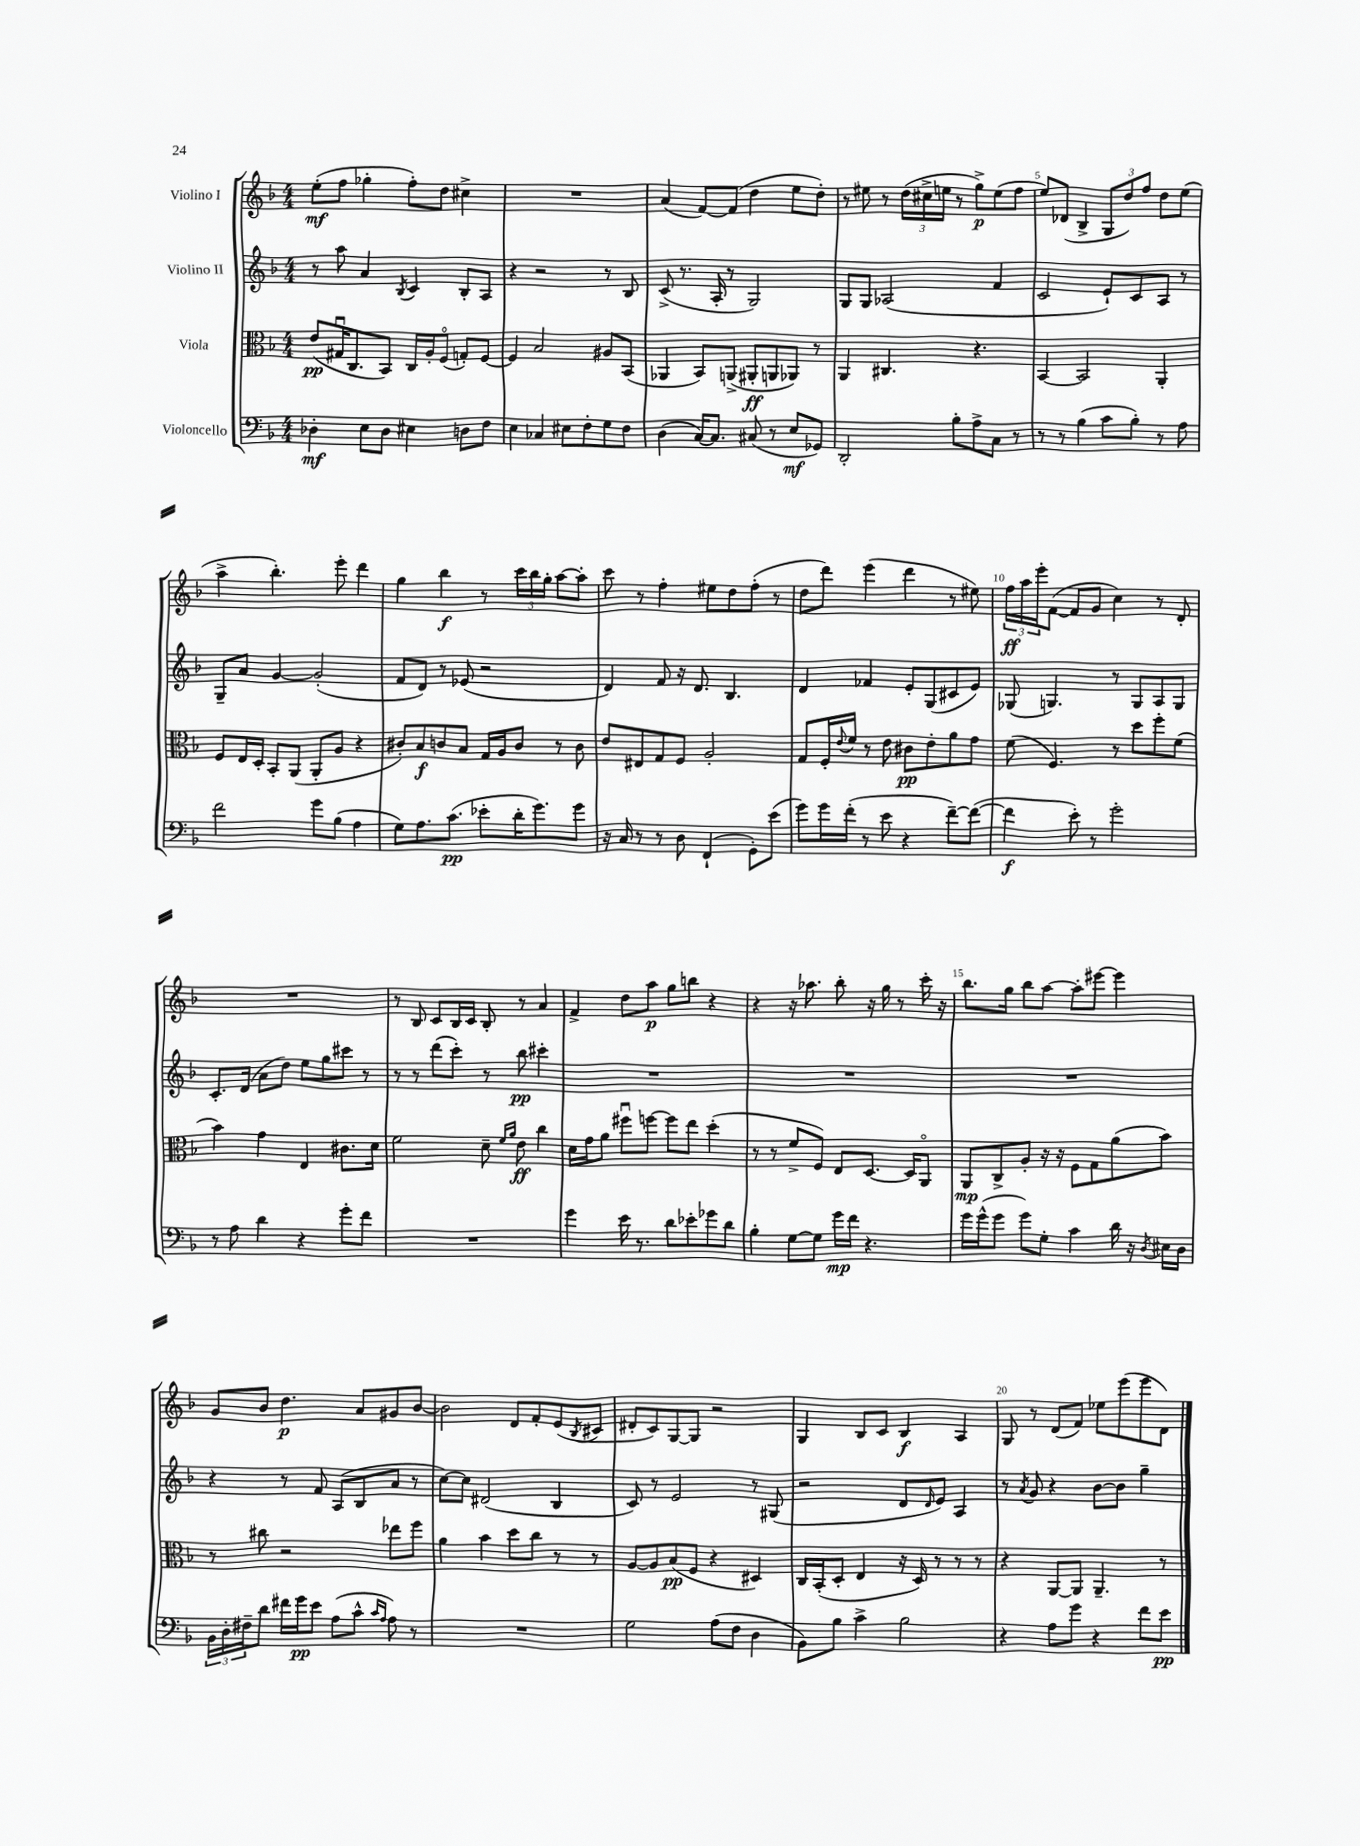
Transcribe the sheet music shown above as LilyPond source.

<<
\new StaffGroup <<
\new Staff = "s0" \with { instrumentName = "Violino I" } {
    \clef treble \key f \major \numericTimeSignature \time 4/4
    e''8-.\mf( f''8 ges''4-. f''8-.) d''8 cis''4-> |
    R1 |
    a'4( f'8~) f'8( d''4 e''8 d''8-.) |
    r8 eis''8 r8 \tuplet 3/2 { d''16( cis''16-> e''16 } r8 g''8->\p) e''8( f''8 |
    e''8) des'8( bes4-> \tuplet 3/2 { g8 d''8) f''8 } d''8 e''8( |
    a''4-> bes''4.-.) e'''8-. d'''4 |
    g''4 bes''4\f r8 \tuplet 3/2 { c'''16 bes''16 g''16-. } a''8~ a''8-. |
    c'''8 r8 f''4-. eis''8 d''8 f''8-.( r8 |
    d''8 d'''8) e'''4( d'''4 r8 eis''8) |
    \tuplet 3/2 { f''16\ff a''16 e'''16-. } f'8~( f'8 g'8 c''4) r8 d'8-. |
    R1 |
    r8 bes8 c'8 bes16 c'16 bes8-. r8 a'4 |
    f'4-> d''8 a''8\p g''8 b''8 r4 |
    r4 r16 aes''8. bes''8-. r16 g''16 r8 c'''16-. r16 |
    bes''8. g''16 bes''8 a''8~ a''8-. eis'''8~ eis'''4 |
    g'8 bes'8 d''4.\p a'8 gis'8 bes'8~ |
    bes'2 d'8 f'8-. e'8( \acciaccatura { bes8 } cis'8 |
    dis'8-. c'8) g8~ g8 r2 |
    g4 bes8 c'8 bes4\f a4 |
    g8 r8 d'8( f'8) ees''8 e'''8( e'''8 d'8) \bar "|." |
}
\new Staff = "s1" \with { instrumentName = "Violino II" } {
    \clef treble \key f \major \numericTimeSignature \time 4/4
    r8 a''8 a'4 \acciaccatura { bes8 } c'4 bes8-. a8 |
    r4 r2 r8 bes8 |
    c'8->( r8. a16-. r8 g2) |
    g8 g8 aes2( f'4 |
    c'2 e'8-!) c'8 a8 r8 |
    g8-- a'8 g'4~ g'2-.( |
    f'8 d'8) r8 ees'8( r2 |
    d'4) f'8 r16 d'8. bes4. |
    d'4 fes'4 e'8-. g8( cis'8 e'8) |
    ges8( g4.) r8 g8 a8 g8 |
    c'8.-. d'16( a'8 d''8) e''8 g''8 cis'''8 r8 |
    r8 r8 d'''8( c'''8-.) r8 bes''8\pp cis'''4-. |
    R1 |
    R1 |
    R1 |
    r4 r8 f'8 a8( bes8 a'8 r8 |
    c''8~) c''8 dis'2( bes4 |
    c'8) r8 e'2 r8 gis8( |
    r2 d'8 \grace { d'16 } e'8) a4 |
    r8 \acciaccatura { a'8 } g'8 r4 bes'8~ bes'8 g''4-- \bar "|." |
}
\new Staff = "s2" \with { instrumentName = "Viola" } {
    \clef alto \key f \major \numericTimeSignature \time 4/4
    e'8\pp( gis16\downbow c8. bes,8) c16 a16-. f8\flageolet( g8-.) f8~ |
    f4 bes2 ais8 bes,8( |
    aes,4 bes,8) a,8->( ais,8-.\ff a,8 aes,8) r8 |
    a,4 cis4. r4. |
    bes,4~ bes,2 a,4-. |
    f8 e16 d16-. bes,8-. a,8( a,8-. a8 r4 |
    cis'8-.) bes8\f c'8 bes8 g16 a16 c'8 r8 c'8 |
    e'8 eis8 g8 f8 a2-. |
    g8 f16-. \appoggiatura { e'8 } f'16 r8 e'8 cis'8\pp e'8-. a'8 g'8 |
    f'8( f4.) r8 d''8 f''8-. f'8( |
    bes'4) g'4 e4 cis'8. d'16 |
    f'2 d'8-- \grace { f'16 a'16 } e'8\ff c''4 |
    d'16 g'16 a'8 fis''8\downbow f''8~ f''8 e''8 d''4-.( |
    r8 r8 f'8-> f8) e8 d8.~ d16 a,8\flageolet |
    a,8\mp c8-> a8-. r16 r16 f8 g8 a'8( bes'8) |
    r8 cis''8 r2 ees''8 f''8 |
    a'4 bes'4 d''8 c''8 r8 r8 |
    a8~ a8 bes8\pp( f8 r4 dis4) |
    c16 bes,16-.( d8-. e4 r16 d16) r8 r8 r8 |
    r4 a,8~ a,8 a,4.-- r8 \bar "|." |
}
\new Staff = "s3" \with { instrumentName = "Violoncello" } {
    \clef bass \key f \major \numericTimeSignature \time 4/4
    des4-.\mf e8 des8 eis4 d8 f8 |
    e4 ces4 eis8 f8-. g8 f8 |
    d4( c16~) c8. cis8( r8 e8\mf ges,8) |
    d,2-. bes8-. a8-> c8 r8 |
    r8 r8 bes4( c'8 bes8-.) r8 a8 |
    f'2 g'8 bes8( a4 |
    g8) a8. c'8.\pp( ees'8-. d'16-. g'8.) g'8 |
    r16 c16 r8 r8 d8 f,4-!( g,8-.) e'8( |
    g'8) g'16 f'16-.( r8 e'8 r4 f'8~--) f'8~( |
    f'4\f e'8-.) r8 g'2-. |
    r8 a8 d'4 r4 g'8-. f'8 |
    R1 |
    g'4 e'16 r8. d'8 ees'8-. ges'8 d'8 |
    bes4-. g8~ g8 g'16\mp f'16 r4. |
    g'16 g'16-^( g'8 g'8) g8-. c'4 d'16 r16 \acciaccatura { d8 } eis16 d16 |
    \tuplet 3/2 { bes,16 d16-. fis16-- } d'8 fis'16 g'16\pp e'8 a8( c'8-^ \grace { c'16 a16 } a8) r8 |
    R1 |
    g2 a8( f8 d4 |
    bes,8) bes8 c'4-> bes2 |
    r4 a8 g'8 r4 f'8 e'8\pp \bar "|." |
}
>>
>>
\layout { \context { \Score \override BarNumber.break-visibility = ##(#f #t #t) barNumberVisibility = #(every-nth-bar-number-visible 5) } }
